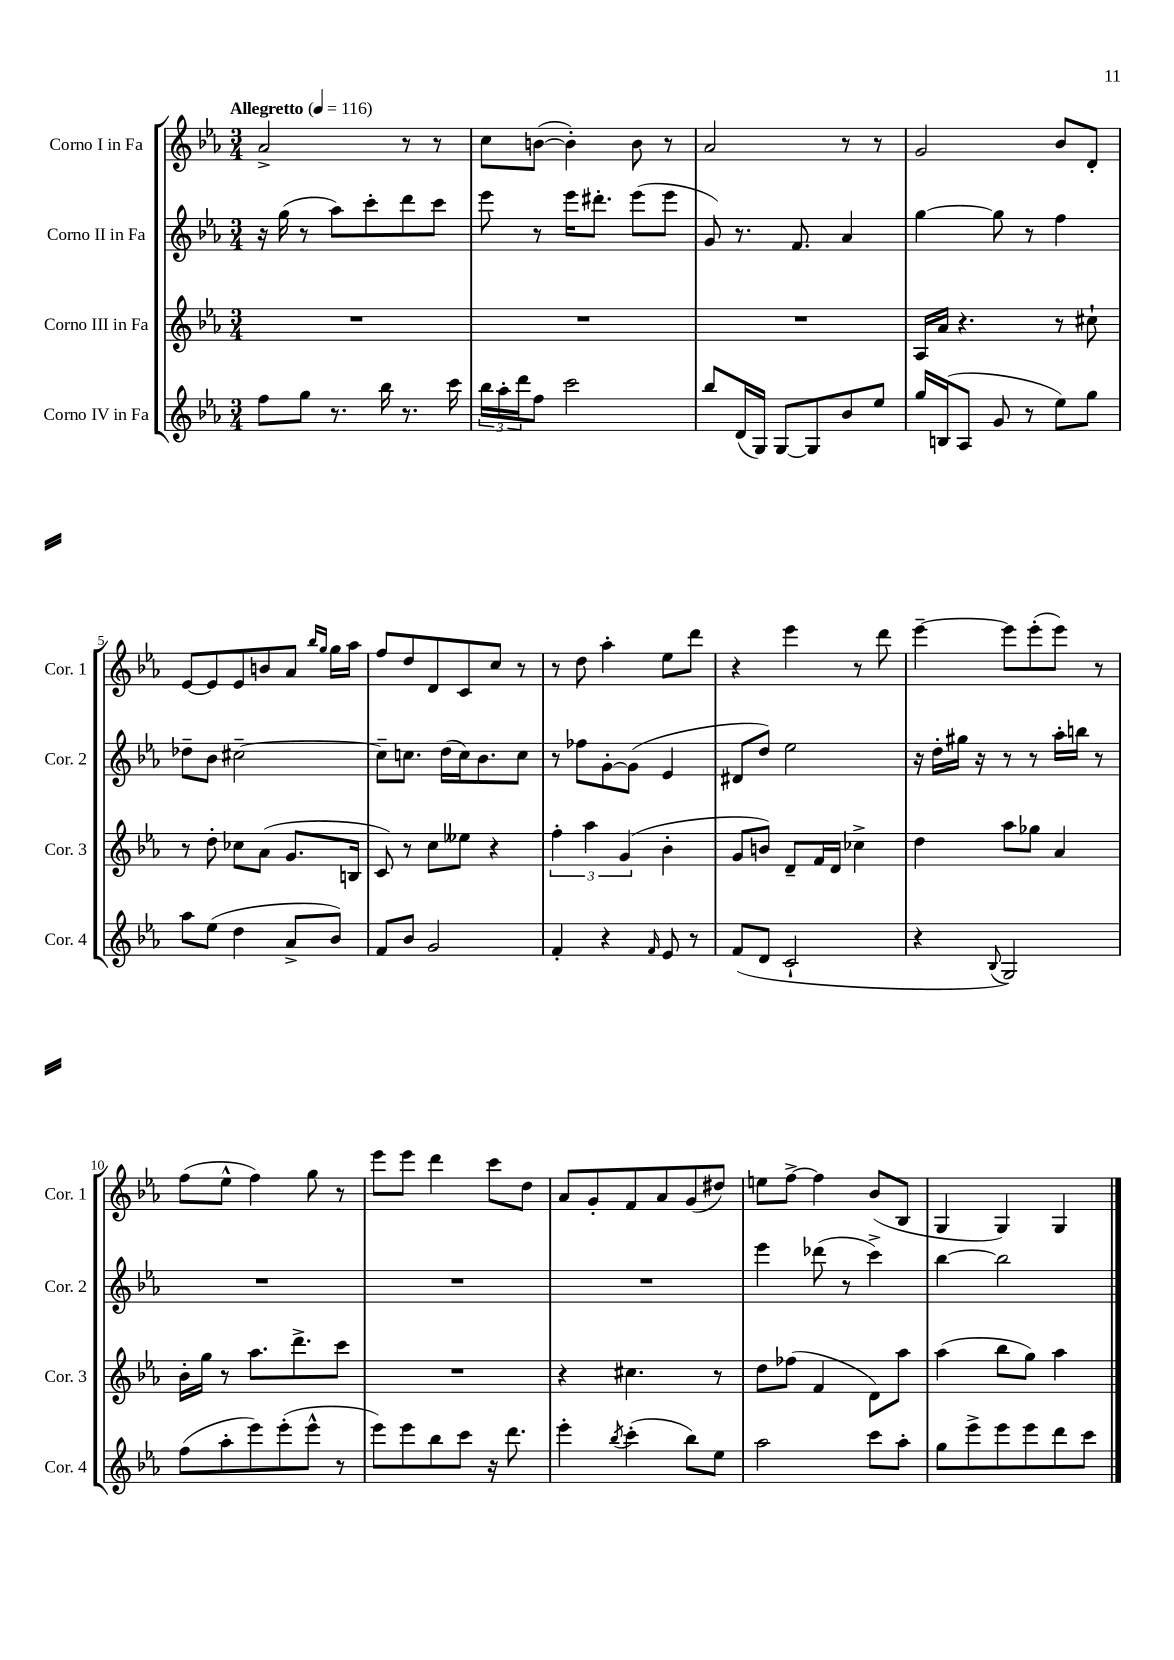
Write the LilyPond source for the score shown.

<<
\new StaffGroup <<
\new Staff = "s0" \with { instrumentName = "Corno I in Fa" shortInstrumentName = "Cor. 1" } {
    \clef treble \key ees \major \numericTimeSignature \time 3/4 \tempo "Allegretto" 4 = 116
    aes'2-> r8 r8 |
    c''8 b'8~( b'4-.) b'8 r8 |
    aes'2 r8 r8 |
    g'2 bes'8 d'8-. |
    ees'8~ ees'8 ees'8 b'8 aes'8 \grace { bes''16 g''16 } g''16 aes''16 |
    f''8 d''8 d'8 c'8 c''8 r8 |
    r8 d''8 aes''4-. ees''8 d'''8 |
    r4 ees'''4 r8 d'''8 |
    ees'''4~-- ees'''8 ees'''8-.( ees'''8) r8 |
    f''8( ees''8-^ f''4) g''8 r8 |
    ees'''8 ees'''8 d'''4 c'''8 d''8 |
    aes'8 g'8-. f'8 aes'8 g'8( dis''8) |
    e''8 f''8~-> f''4 bes'8( bes8 |
    g4 g4) g4 \bar "|." |
}
\new Staff = "s1" \with { instrumentName = "Corno II in Fa" shortInstrumentName = "Cor. 2" } {
    \clef treble \key ees \major \numericTimeSignature \time 3/4
    r16 g''16( r8 aes''8) c'''8-. d'''8 c'''8 |
    ees'''8 r8 ees'''16 dis'''8.-. ees'''8( ees'''8 |
    g'8) r8. f'8. aes'4 |
    g''4~ g''8 r8 f''4 |
    des''8-- bes'8 cis''2~-- |
    cis''8-- c''8. d''16( c''16) bes'8. c''8 |
    r8 fes''8 g'8~-. g'8( ees'4 |
    dis'8 d''8) ees''2 |
    r16 d''16-. gis''16 r16 r8 r8 aes''16-. b''16 r8 |
    R2. |
    R2. |
    R2. |
    ees'''4 des'''8( r8 c'''4->) |
    bes''4~ bes''2 \bar "|." |
}
\new Staff = "s2" \with { instrumentName = "Corno III in Fa" shortInstrumentName = "Cor. 3" } {
    \clef treble \key ees \major \numericTimeSignature \time 3/4
    R2. |
    R2. |
    R2. |
    aes16 aes'16 r4. r8 cis''8-! |
    r8 d''8-. ces''8 aes'8( g'8. b16 |
    c'8) r8 c''8 eeses''8 r4 |
    \tuplet 3/2 { f''4-. aes''4 g'4( } bes'4-. |
    g'8 b'8) d'8-- f'16 d'16 ces''4-> |
    d''4 aes''8 ges''8 aes'4 |
    bes'16-. g''16 r8 aes''8. d'''8.-> c'''8 |
    R2. |
    r4 cis''4. r8 |
    d''8 fes''8( f'4 d'8) aes''8 |
    aes''4( bes''8 g''8) aes''4 \bar "|." |
}
\new Staff = "s3" \with { instrumentName = "Corno IV in Fa" shortInstrumentName = "Cor. 4" } {
    \clef treble \key ees \major \numericTimeSignature \time 3/4
    f''8 g''8 r8. bes''16 r8. c'''16 |
    \tuplet 3/2 { bes''16 aes''16-. d'''16 } f''8 c'''2 |
    bes''8 d'16( g16) g8~ g8 bes'8 ees''8 |
    g''16 b16( aes8 g'8 r8 ees''8) g''8 |
    aes''8 ees''8( d''4 aes'8-> bes'8) |
    f'8 bes'8 g'2 |
    f'4-. r4 \grace { f'16 } ees'8 r8 |
    f'8( d'8 c'2-! |
    r4 \appoggiatura { bes8 } g2) |
    f''8( aes''8-. ees'''8) ees'''8-.( ees'''8-^ r8 |
    ees'''8) ees'''8 bes''8 c'''8 r16 d'''8. |
    ees'''4-. \acciaccatura { bes''8 } c'''4-.( bes''8) ees''8 |
    aes''2 c'''8 aes''8-. |
    g''8 ees'''8-> ees'''8 ees'''8 d'''8 c'''8 \bar "|." |
}
>>
>>
